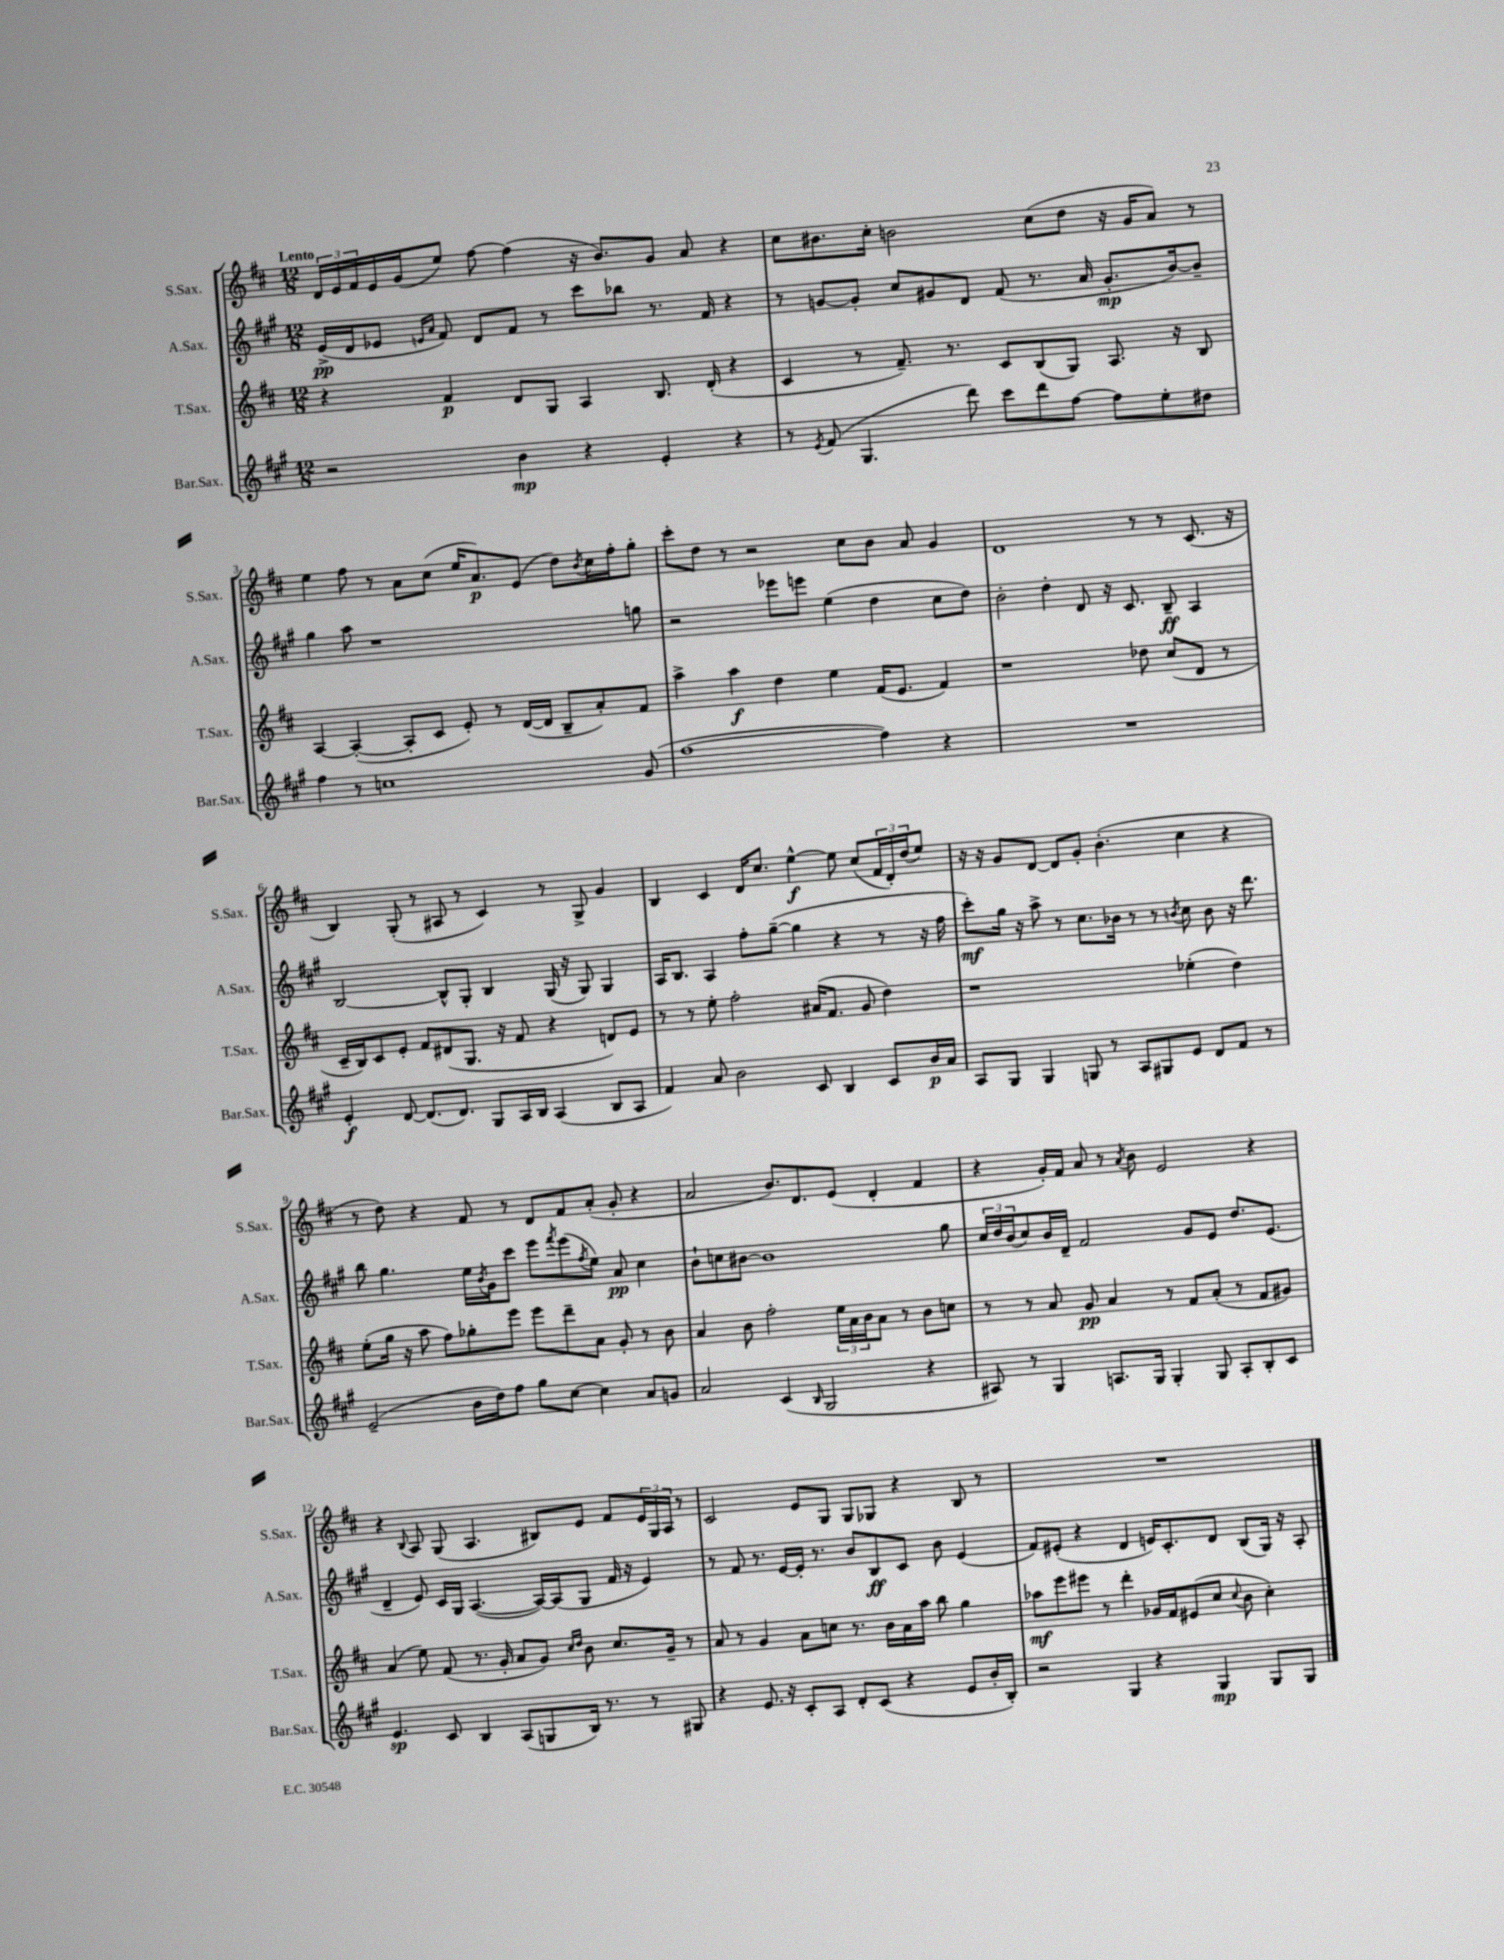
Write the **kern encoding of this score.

**kern	**kern	**kern	**kern
*staff4	*staff3	*staff2	*staff1
*clefG2	*clefG2	*clefG2	*clefG2
*k[f#c#g#]	*k[f#c#]	*k[f#c#g#]	*k[f#c#]
*M12/8	*M12/8	*M12/8	*M12/8
2r	4r	(16e^	24d
.	.	.	24e
.	.	16d	.
.	.	.	24f#
.	.	8e-	16e
.	.	.	(16g
.	.	16qqe	.
.	.	16qqa	.
.	4f#	8f#)	8ee)
.	.	8d	[8ff#
4b	8d	8f#	(4ff#]
.	8G	8r	.
4r	4A	8ccc#	16r
.	.	.	8.b)
.	.	8bb-	.
4e'	8.B	8.r	8g
.	.	.	8a
.	(16d'	16f#	.
4r	4r	4r	4r
=	=	=	=
8r	4c#	8r	8cc#
8qe	.	.	.
(8f#	.	[8g	8.b#
4.G#	8r	8g']	.
.	.	.	16cc#'
.	8.f#~)	8cc#	2b
.	.	8g#	.
.	8.r	.	.
8ddd)	.	8d	.
8ccc#	8c#	(8f#	.
8ddd	(8B	8.r	(8cc#
[8ff#	8G)	.	8dd
.	.	16a	.
8ff#]	8.A	8.g#'	16r
.	.	.	16g
8ee'	.	.	8a)
.	16r	[16b)	.
8dd#	8B	8b~]	8r
=	=	=	=
4ff#	[4A	4gg#	4ee
8r	(4A'_	8aa	8ff#
1cc	.	1r	8r
.	8A']	.	8a
.	8c#	.	(8cc#
.	8e')	.	16ee
.	.	.	8.a)
.	8r	.	.
.	([16d	.	(8e
.	16d]	.	.
.	8B~	.	8dd)
.	.	.	8qb
.	8a')	.	16cc#
.	.	.	16ff#'
(8g#	8f#	8gg	8gg'
=	=	=	=
[1ff#	4aa^	2r	8ccc#'
.	.	.	8dd
.	4aa	.	8r
.	.	.	2r
.	4dd	8eee-	.
.	.	8eee	.
.	4ee	(4ee	.
.	.	.	8cc#
4ff#])	(16f#	4dd	8b
.	8.e	.	.
.	.	.	8a
4r	4f#)	8cc#	4g
.	.	8dd)	.
=	=	=	=
1.r	1r	2b'	1d
.	.	4dd'	.
.	.	8d	.
.	.	16r	.
.	.	8.c#	.
.	8dd-	.	8r
.	(8cc#	8B~	8r
.	8d	4A	(8.c#
.	8r	.	.
.	.	.	16r
=	=	=	=
4e'	16c#~	[2B	4B)
.	16B)	.	.
.	8c#	.	.
[8d	8e'	.	(8G'
(8.d]	8f#	.	8r
.	(8d#	8B^^]	8A#
8.d)	.	.	.
.	8.G	8G#'	8r
8G#	.	4B	4c#)
.	16r	.	.
16A	8f#	.	.
16B	.	.	.
(4A	4r	(16G#	8r
.	.	16r	.
.	.	8G#)	8G^
8B	8d)	4G#	4g
8A	8e	.	.
=	=	=	=
4f#)	8r	16A	4B
.	.	8.B	.
.	8r	.	.
8a	8ee'	4A	4c#
2b	2ff#'	.	.
.	.	8ff#'	16d
.	.	.	8.cc#
.	.	([8gg#~	.
.	.	4gg#]	[4ee^^
8c#	(16a#	.	.
.	8.f#	.	.
4B	.	4r	8ee]
.	8g	.	(8cc#
8c#	4dd)	8r	24f#
.	.	.	24d')
.	.	.	(24dd
16b	.	16r	8ee)
16a	.	16ff#	.
=	=	=	=
8A	1r	8ccc#')	16r
.	.	.	16r
8G#	.	16gg#	8g
.	.	16r	.
4G#	.	8aa^	[8d
.	.	8r	8d]
8G	.	8.cc#	8g'
8r	.	.	(4.b'
.	.	16b-	.
8A	.	8r	.
8G#	.	8r	.
.	.	8qb	.
8e	(4ee-'	8cc#	4cc#
8d	.	8b	.
8f#	4dd)	16r	4r
.	.	8.ddd	.
8r	.	.	.
=	=	=	=
(2e~	(8ee'	8bb	8r
.	16gg	4.gg#	8dd)
.	16r	.	.
.	8aa	.	4r
.	8ff#)	.	.
16b	8gg-'	16ee	8f#
.	.	8qb	.
16dd)	.	16g#	.
8ff#	8eee	8ccc#	8r
8gg#	8eee	8eee	8d
.	.	8qfff#	.
[8cc#	8ddd~	(8eee	8f#
.	.	8qff#	.
4cc#]	8a	8ee)	(8a'
.	8g'	8a	8g'
8a	8r	4cc#	4r
8g	8b	.	.
=	=	=	=
2a	4a	8b`	2a
.	.	8cc	.
.	8b	[8b#	.
.	2ff#'	1b#]	.
(4c#	.	.	8.b)
.	.	.	8.d
16qqB	.	.	.
2G#	.	.	.
.	24ee	.	(8e
.	24a	.	.
.	24b	.	.
.	8a	.	4d'
.	8r	.	.
4r	8b	.	4f#
.	8cc	8gg#	.
=	=	=	=
8A#)	8r	24cc#	4r
.	.	24dd	.
.	.	(24b	.
8r	8r	8cc#)	.
4G#	8a	16b	16g')
.	.	16d~	16f#
.	8g	2f#	8a
8.A	4a	.	8r
.	.	.	8qa
.	.	.	8b
16G#	.	.	.
4G#'	8r	.	2e
.	8f#	8g#	.
8G#	(8a'	8e	.
8A'	8r	8.dd	.
8B'	8f#	.	4r
.	.	(8.e	.
8c#	8g#)	.	.
=	=	=	=
4.e	(4a	4d~	4r
.	.	.	8qqB
.	8ee)	8e)	8A
8c#	(8f#	16c#	(8G
.	.	16G#	.
4B	8.r	([4.A	4.A
.	16g'	.	.
(8A	8a	.	.
8G	8g)	16A_)	8B#)
.	.	(16A]	.
.	16qqcc#	.	.
.	16qqdd	.	.
16B)	8b	8G#	8e
8.r	.	.	.
.	8.cc#	16f#	8f#
.	.	16r	.
8r	.	4e)	24e
.	.	.	24G
.	16g~	.	.
.	.	.	24A
8G#	8r	.	8r
=	=	=	=
4r	8a	8r	2c#
.	8r	8f#	.
8.e	4g	8.r	.
16r	.	[16e	.
8c#'	8a	16e']	8e
.	.	8.r	.
8A	8cc	.	8G
8d'	8.r	8b	8G
(8c#	.	8B	8G-
.	16b	.	.
4r	16a	8c#	4r
.	16aa	.	.
.	8bb	8b	.
8e	4gg	(4e	8B
16b'	.	.	8r
16B')	.	.	.
=	=	=	=
2r	8aa-	8f#)	1.r
.	8eee	(8e#'	.
.	8eee#	4r	.
.	8r	.	.
4G#	4ddd'	4d	.
4r	16g-	16e)	.
.	16f#	8.c#'	.
.	(8e#	.	.
4G#	8cc#	8d	.
.	8qqcc#	.	.
.	8b	(8B	.
8G#	4cc#')	16G#)	.
.	.	16r	.
8G#	.	8A'	.
==	==	==	==
*-	*-	*-	*-
